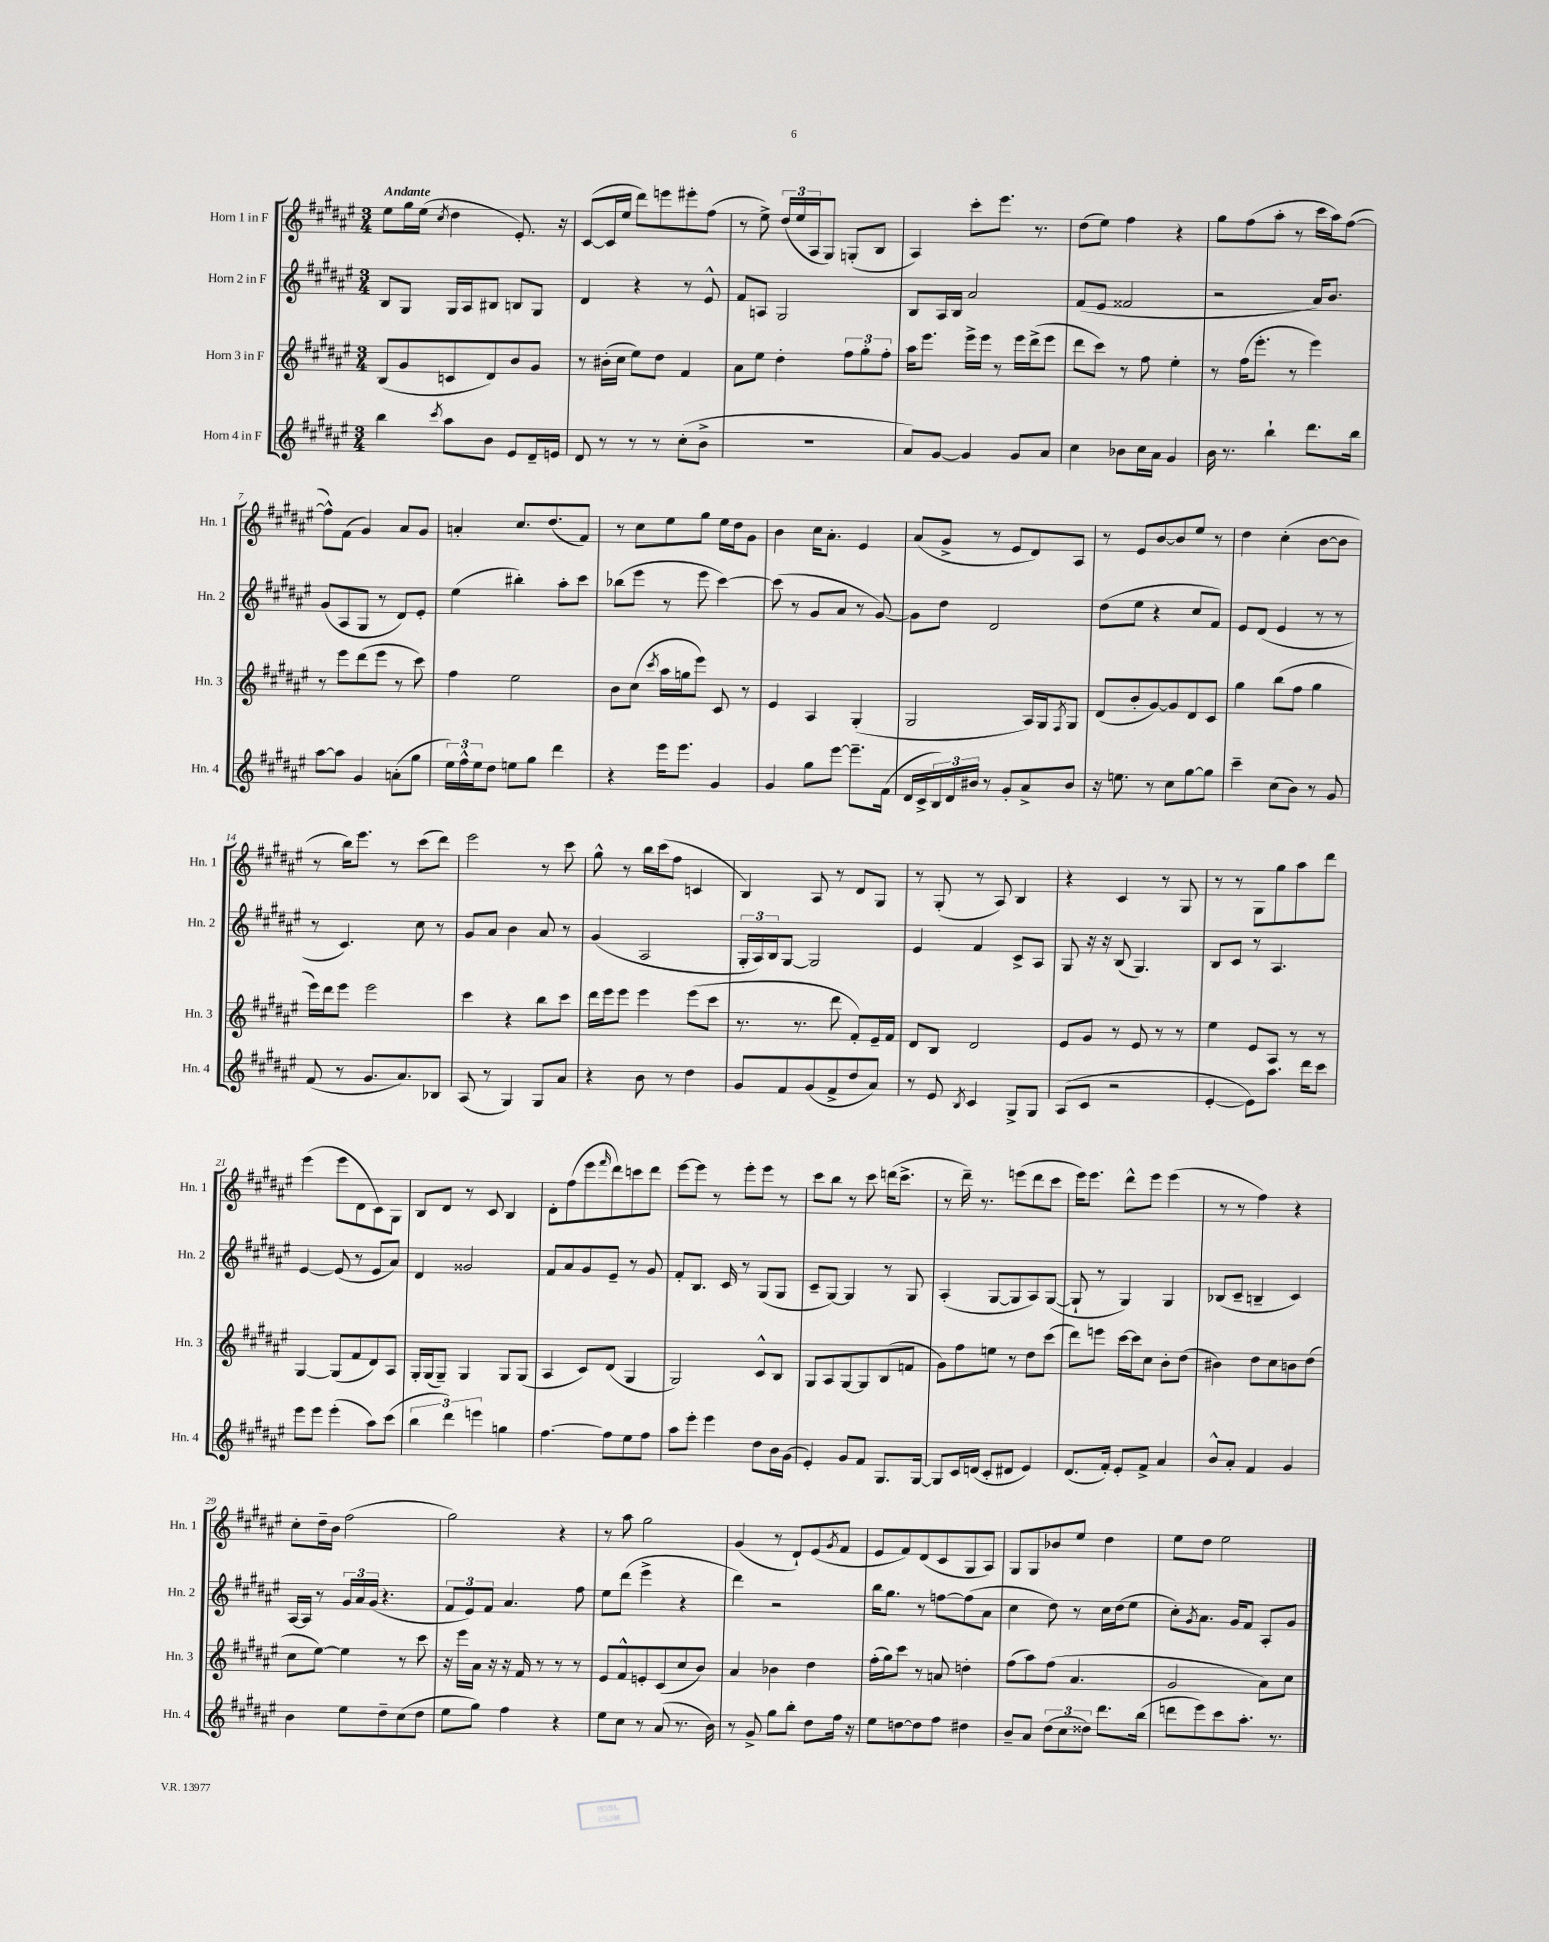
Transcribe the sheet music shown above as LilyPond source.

<<
\new StaffGroup <<
\new Staff = "s0" \with { instrumentName = "Horn 1 in F" shortInstrumentName = "Hn. 1" } {
    \clef treble \key fis \major \numericTimeSignature \time 3/4 \tempo "Andante"
    eis''8 gis''16 eis''16( \acciaccatura { cis''8 } dis''4 eis'8.-.) r16 |
    cis'8~( cis'16 eis''16 dis'''8) e'''8 eis'''8-. fis''8( |
    r8 eis''8->) \tuplet 3/2 { dis''16( eis''16 ais16 } gis8) g8-.( b8 |
    ais4) cis'''8-. eis'''8. r8. |
    dis''8( eis''8) fis''4 r4 |
    gis''8 fis''8( ais''8-. r8 cis'''16 ais''16) fis''8~( |
    fis''8-^) fis'8( gis'4) ais'8 gis'8 |
    a'4-. cis''8. dis''8.( fis'8) |
    r8 cis''8 eis''8 gis''8 eis''16 dis''16 gis'8 |
    b'4 cis''16 ais'8.-. eis'4 |
    ais'8( gis'8-> r8 eis'8 dis'8) ais8 |
    r8 eis'8 b'8~ b'8 eis''8 r8 |
    dis''4 cis''4-.( b'8~ b'8 |
    r8 b''16) eis'''8. r8 cis'''8( dis'''8) |
    eis'''2 r8 cis'''8 |
    gis''8-^ r8 b''16 cis'''16( fis''8 c'4 |
    b4) ais8 r8 dis'8 gis8 |
    r8 gis8-.( r8 ais8) b4 |
    r4 cis'4 r8 gis8 |
    r8 r8 gis8 gis''8 ais''8 dis'''8 |
    eis'''4( eis'''8 dis'8 cis'8) gis8 |
    b8 dis'8 r8 cis'8 b4 |
    dis'8-. fis''8( eis'''8 \grace { fis'''16 } dis'''8) c'''8 dis'''8 |
    eis'''8~ eis'''8 r8 eis'''8-. eis'''8 r8 |
    cis'''8 b''8 r8 cis'''8 d'''16( cis'''8.-> |
    r8 dis'''16--) r8. e'''8( dis'''8 cis'''8 |
    eis'''16) eis'''8. dis'''8-^ eis'''8 eis'''4( |
    r8 r8 fis''4) r4 |
    cis''8-. dis''16-- b'16 fis''2( |
    gis''2) r4 |
    r8 ais''8 gis''2 |
    gis'4( r8 dis'8-!) eis'8( \acciaccatura { gis'8 } fis'8 |
    eis'8 fis'8) dis'8( cis'8 gis8 ais8) |
    gis8 gis8 bes'8 eis''8 dis''4 |
    eis''8 dis''8 eis''2 \bar "|." |
}
\new Staff = "s1" \with { instrumentName = "Horn 2 in F" shortInstrumentName = "Hn. 2" } {
    \clef treble \key fis \major \numericTimeSignature \time 3/4
    b8 gis8 gis16 ais16 bis8 b8 gis8 |
    dis'4 r4 r8 eis'8-^ |
    fis'8 a8 gis2 |
    b8 ais16 b16 ais'2 |
    fis'8( eis'8 fisis'2 |
    r2 ais'16) b'8. |
    gis'8( ais8 gis8 r8 dis'8) eis'8-. |
    eis''4( bis''4-.) ais''8-. cis'''8 |
    bes''8( eis'''8 r8 eis'''8 cis'''4~) |
    cis'''8( r8 gis'8 ais'8 r8 gis'8~) |
    gis'8 dis''8 dis'2 |
    dis''8( eis''8 r4 cis''8 fis'8) |
    eis'8 dis'8( eis'4 r8 r8 |
    r8 cis'4.) cis''8 r8 |
    gis'8 ais'8 b'4 ais'8 r8 |
    gis'4( ais2 |
    \tuplet 3/2 { gis16-. ais16) b16 } gis8~ gis2 |
    eis'4 fis'4 cis'8-> ais8 |
    gis8 r16 r16 b8( gis4.) |
    b8 cis'8 r8 ais4. |
    eis'4~ eis'8( r8 eis'8 ais'8) |
    dis'4 gisis'2 |
    fis'8 ais'8 gis'8 eis'8-- r8 gis'8 |
    fis'8-. b8. cis'16 r8 gis8( gis8 |
    cis'8-- gis8~) gis4 r8 gis8 |
    ais4-.( gis8~ gis8 ais8) gis8~( |
    gis8-! r8 gis4) gis4 |
    bes8( cis'8-- b4-- cis'4) |
    ais16~ ais16 r8 \tuplet 3/2 { gis'16 ais'16 gis'16( } r4. |
    \tuplet 3/2 { fis'8 eis'8) fis'8 } ais'4. fis''8 |
    eis''8 dis'''8( eis'''4-> r4 |
    dis'''4) r2 |
    b''16 gis''8. r8 f''8~ f''8( ais'8 |
    cis''4 dis''8) r8 cis''16 dis''16( eis''8 |
    cis''8-.) \acciaccatura { gis'8 } ais'8. gis'16 fis'8 ais8-. gis'8 \bar "|." |
}
\new Staff = "s2" \with { instrumentName = "Horn 3 in F" shortInstrumentName = "Hn. 3" } {
    \clef treble \key fis \major \numericTimeSignature \time 3/4
    b8( gis'8 c'8 dis'8) b'8 gis'8 |
    r8 bis'16-.( cis''16 eis''8) dis''8 fis'4 |
    ais'8 eis''8 dis''4-. \tuplet 3/2 { fis''8 gis''8-. fis''8-. } |
    ais''16 eis'''8. eis'''16-> eis'''16 r8 eis'''16 dis'''16->( eis'''8 |
    dis'''8 cis'''8) r8 fis''8 eis''4-. |
    r8 fis''16( eis'''8.-. r8 eis'''4) |
    r8 eis'''8 dis'''8( eis'''8 r8 cis'''8) |
    fis''4 eis''2 |
    b'8 cis''8( \acciaccatura { cis'''8 } ais''16 g''16 eis'''8) cis'8 r8 |
    eis'4 ais4 gis4-.( |
    gis2 ais16) gis16 \acciaccatura { fis8 } gis8 |
    dis'8( b'8-. gis'8~) gis'8 dis'8 cis'8 |
    gis''4 b''8( fis''8 gis''4 |
    eis'''16) dis'''16 eis'''8 eis'''2 |
    cis'''4 r4 b''8 cis'''8 |
    dis'''16 eis'''16 eis'''8 eis'''4 eis'''8( cis'''8 |
    r8. r8. dis'''8 fis'8-.) eis'16-- fis'16 |
    dis'8 b8 dis'2 |
    eis'8 gis'8 r8 eis'8 r8 r8 |
    eis''4 eis'8 ais8 r8 r8 |
    gis4~ gis8( fis'8 dis'8) ais8 |
    gis16-. gis16( gis8--) gis4 gis8 gis8( |
    ais4 cis'8) dis'8( gis4 |
    gis2) cis'8-^ b8 |
    gis8 ais8 gis8~ gis8 b8( f'8 |
    gis'8) fis''8 e''8 r8 dis''8 cis'''8( |
    dis'''8) e'''8 cis'''16~ cis'''16 cis''8 b'8-. dis''8( |
    bis'4) dis''8 cis''8 b'8 dis''8( |
    cis''8 eis''8~) eis''4 r8 cis'''8 |
    r16 eis'''16 ais'16 r16 r16 fis'16 r8 r8 r8 |
    eis'8 fis'8-^ e'8-. cis'8( cis''8 b'8) |
    ais'4 bes'4 dis''4 |
    fis''16-.( gis''16) cis'''8 r8 a'8 d''4-. |
    fis''8( ais''8) fis''8( ais'4. |
    gis'2 ais'8) cis''8 \bar "|." |
}
\new Staff = "s3" \with { instrumentName = "Horn 4 in F" shortInstrumentName = "Hn. 4" } {
    \clef treble \key fis \major \numericTimeSignature \time 3/4
    b''4 \acciaccatura { cis'''8 } ais''8 b'8 eis'8 dis'16-- e'16 |
    dis'8 r8 r8 r8 cis''8-.( b'8-> |
    R2. |
    ais'8) gis'8~ gis'4 gis'8 ais'8 |
    cis''4 bes'8 cis''16 ais'16 gis'4 |
    b'16 r8. b''4-! dis'''8. b''16 |
    ais''8~ ais''8 gis'4 a'8-.( gis''8 |
    \tuplet 3/2 { eis''16) fis''16-^ eis''16 } dis''8 e''8 gis''8 dis'''4 |
    r4 eis'''16 eis'''8. gis'4 |
    gis'4 gis''8 eis'''8~ eis'''8.-- fis'16( |
    dis'16 cis'16-> \tuplet 3/2 { b16) dis'16 bis'16 } r8 gis'8-. ais'8-> bis'8 |
    r16 e''8. r8 cis''8 gis''8~ gis''8 |
    cis'''4-- cis''8( b'8) r8 gis'8 |
    fis'8( r8 gis'8. ais'8.) bes8 |
    ais8( r8 gis4) gis8 ais'8 |
    r4 b'8 r8 dis''4 |
    gis'8 fis'8 gis'8( fis'8-> dis''8 ais'8) |
    r8 eis'8 \acciaccatura { b8 } cis'4 gis8-> gis8 |
    ais8( cis'8 r2 |
    eis'4~-. eis'8) ais''8. dis'''16 cis'''8 |
    eis'''8 eis'''8 eis'''4-.( ais''8) cis'''8( |
    \tuplet 3/2 { b''4 dis'''4) e'''4 } g''4 |
    fis''4.~ fis''8 eis''8 fis''8 |
    ais''8 eis'''8-. eis'''4 dis''8 b'16 gis'16( |
    eis'4-.) gis'8 fis'8 gis8. gis16~ |
    gis8 cis'16 d'16( cis'8-. dis'8 eis'4) |
    dis'8.( fis'16-.) eis'8-. fis'8-> ais'4 |
    b'8-^ ais'8-. fis'4 gis'4 |
    b'4 eis''8 dis''8-- cis''8( dis''8 |
    eis''8 gis''8) fis''4 r4 |
    eis''8 cis''8 r8 ais'8( r8. b'16) |
    r8 gis'8-> gis''8 b''8-. dis''8 fis''16 r16 |
    eis''8 d''8~ d''8 fis''8 dis''4 |
    b'8-- ais'8 \tuplet 3/2 { dis''8( cis''8 disis''8) } dis'''8. b''16( |
    d'''8 eis'''8) cis'''8 ais''8.-. r8. \bar "|." |
}
>>
>>
